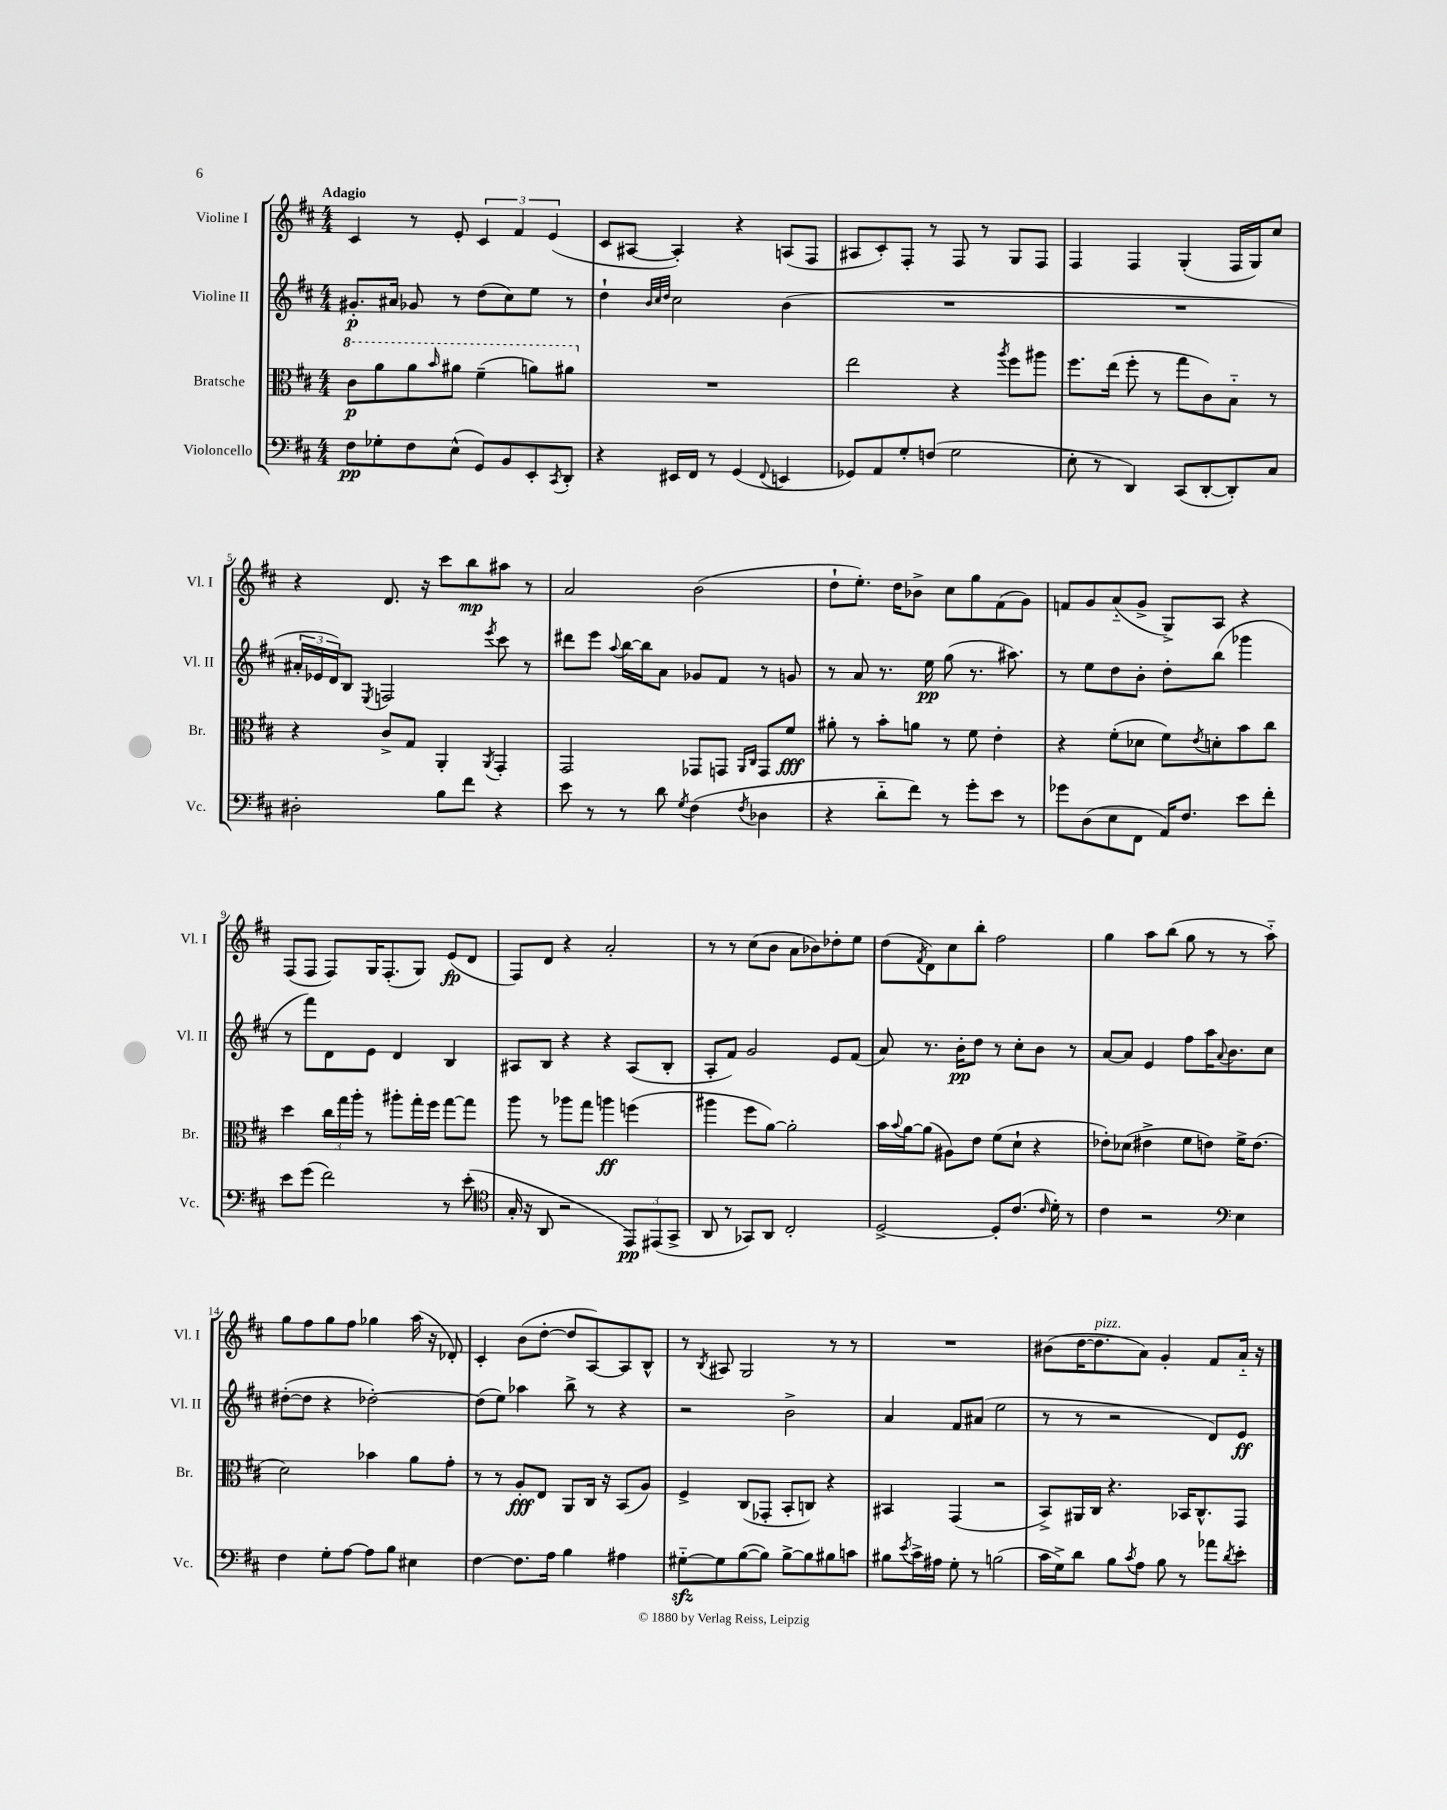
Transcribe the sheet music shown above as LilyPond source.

<<
\new StaffGroup <<
\new Staff = "s0" \with { instrumentName = "Violine I" shortInstrumentName = "Vl. I" } {
    \clef treble \key d \major \numericTimeSignature \time 4/4 \tempo "Adagio"
    cis'4 r8 e'8-. \tuplet 3/2 { cis'4 fis'4 e'4( } |
    cis'8 ais8~ ais4-.) r4 a8( fis8 |
    ais8 cis'8-.) fis8-. r8 fis8 r8 g8 fis8 |
    fis4 fis4 g4-.( fis16 g16) cis''8 |
    r4 d'8. r16 cis'''8 b''8\mp ais''8 r8 |
    a'2 b'2( |
    d''8-! e''8.-.) d''16 bes'8-> cis''8 g''8 fis'8( g'8) |
    f'8 g'8 a'8-_( g'8-> g8->) a8 r4 |
    fis8( fis8 fis8) g16 fis8.-.( g8) e'8\fp( d'8 |
    fis8) d'8 r4 a'2-. |
    r8 r8 cis''8( b'8 a'8 bes'8) des''8-. e''8 |
    d''8( \acciaccatura { fis'8 } d'8) cis''8 b''8-. fis''2 |
    g''4 a''8 b''8( g''8 r8 r8 a''8-_) |
    g''8 fis''8 g''8 fis''8 ges''4 a''16( r16 des'8-.) |
    cis'4-. b'8( d''8~-. d''8 a8~) a8 b8-^ |
    r8 \acciaccatura { b8 } ais8 g2 r8 r8 |
    R1 |
    bis'8( d''16~ d''8.^\markup { \italic "pizz." } a'8) g'4-. fis'8 a'16-_ r16 \bar "|." |
}
\new Staff = "s1" \with { instrumentName = "Violine II" shortInstrumentName = "Vl. II" } {
    \clef treble \key d \major \numericTimeSignature \time 4/4
    gis'8.-.\p ais'16 ges'8 r8 d''8( cis''8) e''8 r8 |
    d''4-! \grace { b'32 cis''32 d''32 } cis''2 b'4( |
    R1 |
    R1 |
    \tuplet 3/2 { ais'16-. ees'16 d'16) } b8 \acciaccatura { e8 } f2 \acciaccatura { e'''8 } cis'''8 r8 |
    dis'''8 e'''8 \appoggiatura { a''8 } b''16~ b''16 a'8 ges'8 fis'8 r8 g'8 |
    r8 a'8 r8. e''16\pp g''8( r8. ais''8.) |
    r8 e''8 d''8 b'8-. d''8-. b''8( ges'''4 |
    r8 fis'''8) d'8 e'8 d'4 b4 |
    ais8 b8 r4 r4 ais8( b8-. |
    a8-. fis'8) g'2 e'8 fis'8( |
    a'8) r8. b'16-.\pp d''8 r8 cis''8-. b'8 r8 |
    a'8~ a'8 e'4 fis''8 a''16 \appoggiatura { a'8 } b'8. cis''8 |
    dis''8~-.( dis''8 r4 des''2~-.) |
    des''8( e''8) aes''4 b''8-> r8 r4 |
    r2 b'2-> |
    a'4 fis'8 ais'8( e''2 |
    r8 r8 r2 d'8) e'8\ff \bar "|." |
}
\new Staff = "s2" \with { instrumentName = "Bratsche" shortInstrumentName = "Br." } {
    \clef alto \key d \major \numericTimeSignature \time 4/4
    \ottava #1 cis''8\p a''8 a''8 \grace { b''16 } ais''8 fis''4--( a''8) ais''8 \ottava #0 |
    R1 |
    e''2 r4 \acciaccatura { a''8 } fis''8 ais''8 |
    fis''8. e''16( fis''8-. r8 g''8 cis'8) b8-_ r8 |
    r4 cis'8-> g8 a,4-. \acciaccatura { a,8 } g,4-. |
    g,2 ges,8 g,8 \grace { a,16 cis16 } g,8 fis'8\fff |
    ais'8-. r8 b'8-. a'8 r8 fis'8 e'4-. |
    r4 fis'8-.( des'8 fis'8) \acciaccatura { e'8 } d'8-. b'8 cis''8 |
    d''4 \tuplet 3/2 { cis''16 g''16 a''16-. } r8 ais''8-. g''16-. fis''16 g''8~ g''8 |
    a''8 r8 aes''8 g''8 a''4\ff f''4( |
    ais''4 fis''8 a'8~) a'2-. |
    b'16 \appoggiatura { b'8 } a'16~ a'8( ais8) e'8 fis'8( d'8-! r4 |
    ees'8-.) des'8( eis'4-> fis'8 e'8) fis'16-> e'8.( |
    d'2) bes'4 a'8 g'8-. |
    r8 r8 a8-.\fff e8 a,8 cis16 r16 b,8( a8) |
    fis4-> cis8( ges,8-. b,8-. c8) r4 |
    bis,4 g,4( r2 |
    b,8->) ais,16 cis16 r4. bes,16 cis8.-^ g,8 \bar "|." |
}
\new Staff = "s3" \with { instrumentName = "Violoncello" shortInstrumentName = "Vc." } {
    \clef bass \key d \major \numericTimeSignature \time 4/4
    fis8\pp ges8-. fis8 e8-^( g,8) b,8 e,8-. \acciaccatura { cis,8 } d,8-. |
    r4 eis,16 fis,16 r8 g,4( \appoggiatura { fis,8 } e,4 |
    ges,8) a,8 g8-. f8( g2 |
    e8-. r8 d,4) cis,8( d,8~-. d,8-.) cis8 |
    dis2-. b8 fis'8 r4 |
    e'8 r8 r8 d'8 \acciaccatura { g8 } fis4( \acciaccatura { fis8 } des4 |
    r4 d'8-_ fis'8) r8 g'8-. e'8 r8 |
    ges'8 d8( e8 fis,8 a,16) fis8. e'8 fis'8-. |
    e'8 g'8( fis'2) r8 e'8-.( |
    \clef tenor g16-. r16 a,8 r2 \tuplet 3/2 { e,8\pp) eis,8( g,8-> } |
    a,8 r8 ges,8) a,8 cis2-. |
    d2~-> d8-. cis'8.( \grace { cis'16 } d'16-.) r8 |
    cis'4 r2 \clef bass e4 |
    fis4 g8-. a8~ a8 b8 eis4 |
    fis4~ fis8. a16 b4 ais4 |
    gis8~-_\sfz gis8 b8~( b8) b8~-> b8 bis8 c'8 |
    bis8 \acciaccatura { e'8 } cis'16-> ais16 g8-. r8 b2( |
    cis'16 g16->) d'8 b8 \acciaccatura { cis'8 } a8 b8 r8 aes'8 \acciaccatura { d'8 } e'8-. \bar "|." |
}
>>
>>
